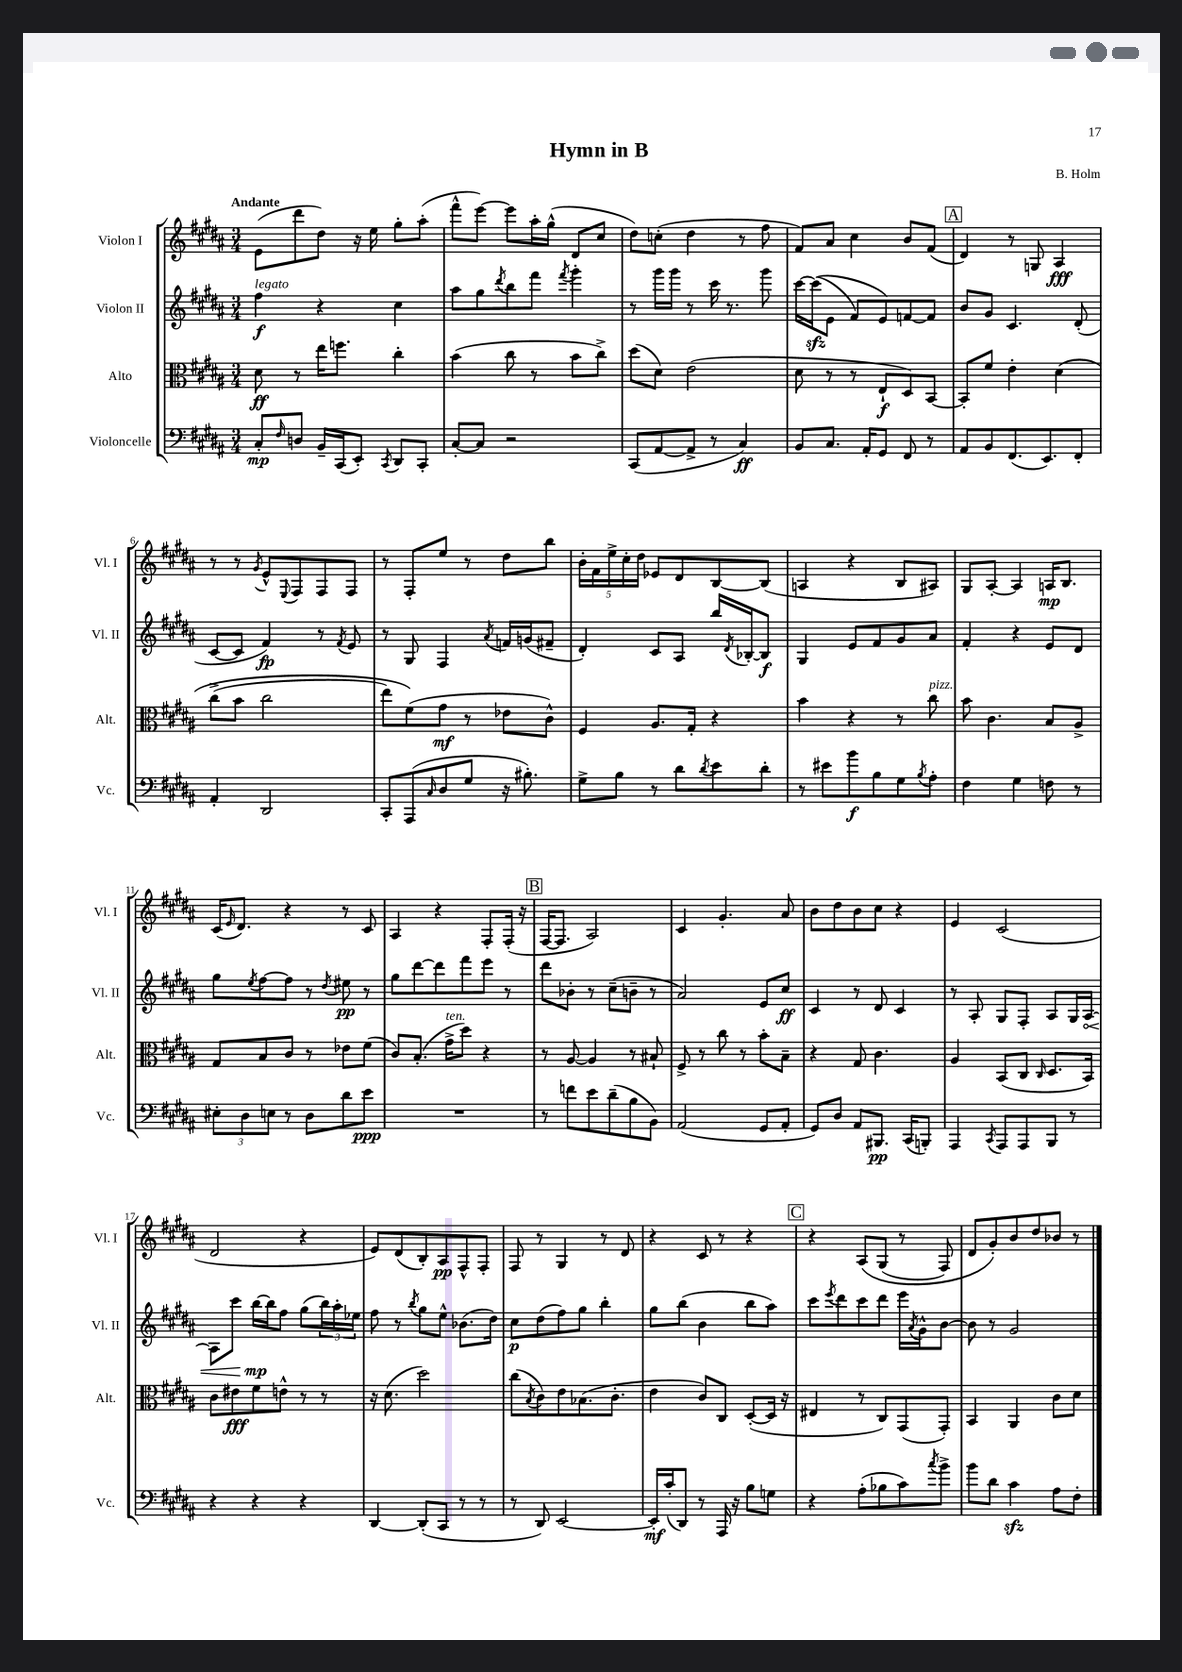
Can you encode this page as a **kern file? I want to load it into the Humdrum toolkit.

**kern	**kern	**kern	**kern
*staff4	*staff3	*staff2	*staff1
*clefF4	*clefC3	*clefG2	*clefG2
*k[f#c#g#d#a#]	*k[f#c#g#d#a#]	*k[f#c#g#d#a#]	*k[f#c#g#d#a#]
*M3/4	*M3/4	*M3/4	*M3/4
8C#'/L	8d#\	4ff#\	(8e\L
16qqF#/	.	.	.
8D/J	8r	.	8ddd#\
16BB~/LL	16ee\LK	4r	8dd#\J)
(16CC#/J	8.ff\J	.	.
8EE'/J)	.	.	16r
.	.	.	16ee\
8qCC#/	.	.	.
8DD#/L	4cc#'\	4cc#\	8gg#'\L
8CC#'/J	.	.	(8aa#'\J
=	=	=	=
[8C#'/L	(4b\	8aa#\L	8fff#^^\L
8C#/]J	.	8gg#\	[8eee\J)
.	.	8qddd#/	.
2r	8cc#\	8bb\	8eee\]L
.	8r	8fff#\J	16aa#'\L
.	.	.	(16gg#^^\JJ
.	.	8qfff#/	.
.	8b\L	4ggg#'\	8d#/L
.	8cc#^\J)	.	8cc#/J
=	=	=	=
(8CC#/L	(8dd#\L	8r	8dd#\L)
[8AA#/	8d#\J)	16ggg#\LL	(8cc'\J
.	.	16ggg#\JJ	.
8AA#^/]J	(2e\	8r	4dd#\
8r	.	16ccc#\	.
.	.	8.r	.
4C#/)	.	.	8r
.	.	8ggg#\	8ff#\
=	=	=	=
8BB/L	8d#\	[16ccc#\LL	8f#/L)
.	.	&((16ccc#\]J	.
8.C#/J	8r	8e\J	8a#/J
.	8r	8f#/L)	4cc#\
16AA#'/LK	.	.	.
8GG#/J	8E`/L	8e/&)	.
8FF#/	8D#/)	[8f/	8b/L
8r	[8BB/J	8f/]J	(8f#/J
=	=	=	=
8AA#/L	8BB'/]L	8b/L	4d#/)
8BB/	8f#/J	8g#/J	.
(8.FF#/	4e'\	4.c#/	8r
.	.	.	8G/
8.EE/)	.	.	.
.	&(4d#\	.	4A#/
8FF#'/J	.	(8d#'/	.
=	=	=	=
4AA#'/	(8cc#^\L	[8c#/L	8r
.	8b\J	8c#/]J	8r
.	.	.	8qg#/
2DD#/	2cc#\	4f#/)	8e^^/L
.	.	.	8qqE/
.	.	.	8F#/
.	.	8r	8F#/
.	.	8qf#/	.
.	.	8e/	8F#/J
=	=	=	=
8CC#'/L	8ee\L)	8r	8r
(8AAA#/	(8f#\&)	8G#/	8F#'/L
16qqC#/	.	.	.
8D#/	8g#\J	4F#/	8ee/J
8G#/J	8r	.	8r
.	.	8qa#/	.
16r	8e-\L	16f/LL	8dd#\L
8.B#'\)	.	(16g/J	.
.	8c#^^\J)	8f#~/J	8bb\J
=	=	=	=
8G#^\L	4F#/	4d#'/)	20b'\LL
.	.	.	20f#\
.	.	.	20ee^\
8B\J	.	.	.
.	.	.	20cc#'\
.	.	.	20dd#\JJ
8r	8.A#/L	8c#/L	8e-/L
8d#\L	.	8A#/J	8d#/
.	16G#'/Jk	.	.
8qd#/	.	.	.
8e\	4r	16bb/LL	[8B/
.	.	8qd#/	.
.	.	[16B-'/J	.
8d#'\J	.	8B-/]J	(8B/]J
=	=	=	=
8r	4b\	4G#/	4A/
8e#\L	.	.	.
8b\	4r	8e/L	4r
8B\	.	8f#/	.
8G#\	8r	8g#/	8B/L
8qB/	.	.	.
8A#'\J	8cc#\	8a#/J	8A#/J)
=	=	=	=
4F#\	8b\	4f#'/	8G#/L
.	4.c#\	.	[8A#'/J
4G#\	.	4r	4A#/]
8F\	8B/L	8e/L	16A/LK
.	.	.	8.B/J
8r	8A#^/J	8d#/J	.
=	=	=	=
12E#'\L	8G#/L	8gg#\L	(16c#/LK
.	.	.	16qqe/
.	.	.	8.d#/J)
12D#\	.	.	.
.	.	8qee/	.
.	8B/	[8ff#\	.
12E\J	.	.	.
8r	8c#/J	8ff#\]J	4r
8D#\L	8r	8r	.
.	.	8qdd#/	.
8d#\	8e-\L	8ee#\	8r
8e\J	(8f#\J	8r	8c#/
=	=	=	=
2.r	8c#/L)	8gg#\L	4A#/
.	(8.B'/J	[8ddd#\	.
.	.	8ddd#\]	4r
.	16g#^\LK	.	.
.	8dd#\J)	8fff#\	.
.	4r	8eee\J	8F#'/L
.	.	8r	(16F#'/Jk
.	.	.	16r
=	=	=	=
8r	8r	8ddd#\L	[16F#/LK
.	.	.	8.F#/]J
8f\L	[8A#/	8b-'\J	.
8e\	4A#/]	8r	2A#/)
(8d#~\	.	(8cc#~\L	.
8B\	8r	8b~\J	.
8BB\J)	8B#`/	8r	.
=	=	=	=
(2AA#/	8F#^/	2a#/)	4c#/
.	8r	.	.
.	8cc#\	.	4.g#'/
.	8r	.	.
8GG#/L	8b'\L	8e/L	.
8AA#'/J	8B~\J	8cc#/J	8a#/
=	=	=	=
8GG#/L)	4r	4c#/	8b\L
8D#/J	.	.	8dd#\
8AA#/L	8G#/	8r	8b\
8.BBB#/J	4.c#\	8d#/	8cc#\J
.	.	4c#/	4r
(16CC#/LK	.	.	.
8BBB'/J)	.	.	.
=	=	=	=
4AAA#/	4A#/	8r	4e/
.	.	8A#'/	.
8qCC#/	.	.	.
8AAA#/L	(8BB/L	8G#/L	(2c#/
8AAA#/	8C#/J	8F#'/J	.
.	16qqC#/	.	.
8BBB/J	8.D#/L	8A#/L	.
8r	.	16G#/L	.
.	16BB/Jk)	[16A#/JJ	.
=	=	=	=
4r	8c#\L	8A#\]L	2d#/
.	8e#\	8ccc#\J	.
4r	8f#\	[16bb\LL	.
.	.	16bb\]J	.
.	8e^^\J	8ff#\J	.
4r	8r	(8gg#\L	4r
.	8r	24bb\L)	.
.	.	24aa#'\	.
.	.	24ee-\JJ	.
=	=	=	=
[4DD#/	16r	8ff#\	8e/L)
.	(8.d#\	.	.
.	.	8r	(8d#/
.	.	8qbb/	.
(8DD#'/]L	2dd#\)	8gg#\L	8B'/)
8CC#/J	.	8ee^^\J	8A#/
8r	.	(8.b-\L	8F#^^/
8r	.	.	8F#'/J
.	.	16dd#\Jk)	.
=	=	=	=
8r	(8cc#\L	8cc#\L	8F#/
.	8qB/	.	.
8DD#/)	8c#\)	(8dd#\	8r
[2EE/	8e\	8ff#\)	4G#/
.	(8.B-\	8gg#\J	.
.	.	4bb'\	8r
.	8.c#'\J	.	.
.	.	.	8d#/
=	=	=	=
16EE'/]LL	4e\	8gg#\L	4r
(16c#'/J	.	.	.
8DD#/J)	.	(8bb\J	.
8r	8c#/L)	4b\	8c#/
16AAA#/	8C#/J	.	8r
16r	.	.	.
8B\L	([8D#'/L	8bb\L	4r
8G\J	16D#/]Jk	8aa#\J)	.
.	16r	.	.
=	=	=	=
4r	4E#/	8ccc#\L	4r
.	.	8qeee/	.
.	.	8ddd#\	.
(8A#'\L	8r	8ccc#\	&(8A#/L
8B-\	8C#/L)	8ddd#\J	(8G#/J
8c#\)	(8GG#/	16eee\LL	8r
.	.	8qa#/	.
.	.	16g#^^\J	.
8qcc#/	.	.	.
8b^\J	8GG#'/J)	[8b\J	8F#/)
=	=	=	=
8b\L	4BB/	8b\]	8d#/L
8d#\J	.	8r	8g#'/&)
4c#\	4AA#/	2g#/	8b/
.	.	.	8dd#/
8A#\L	8c#\L	.	8b-/J
8F#'\J	8d#\J	.	8r
==	==	==	==
*-	*-	*-	*-
